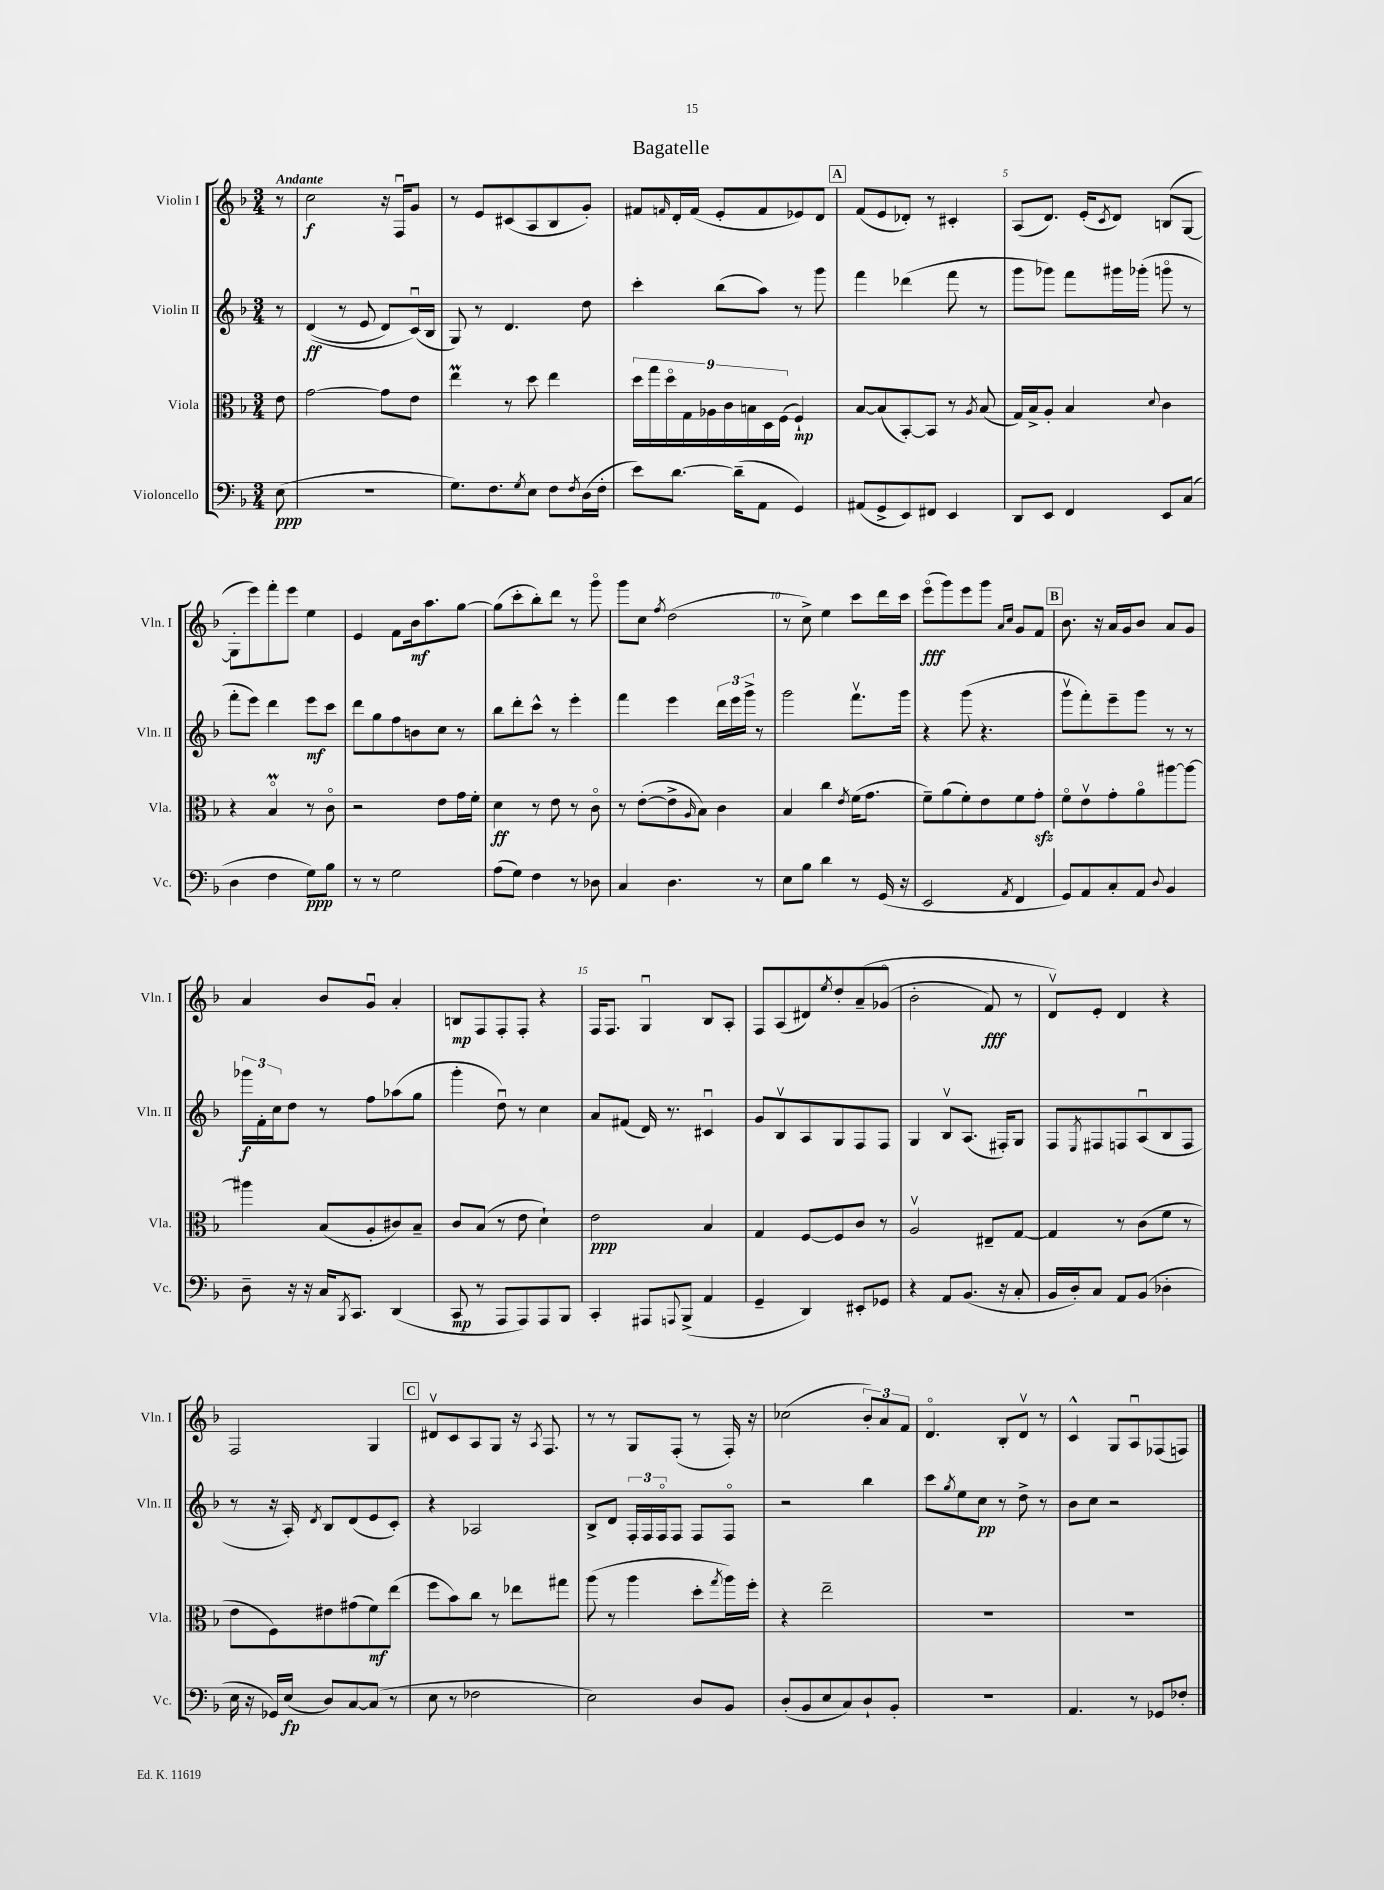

**kern	**dynam	**kern	**dynam	**kern	**dynam	**kern	**dynam
*part4	*part4	*part3	*part3	*part2	*part2	*part1	*part1
*staff4	*staff4	*staff3	*staff3	*staff2	*staff2	*staff1	*staff1
*I"Violoncello	*	*I"Viola	*	*I"Violin II	*	*I"Violin I	*
*I'Vc.	*	*I'Vla.	*	*I'Vln. II	*	*I'Vln. I	*
*clefF4	*	*clefC3	*	*clefG2	*	*clefG2	*
*k[b-]	*	*k[b-]	*	*k[b-]	*	*k[b-]	*
*M3/4	*	*M3/4	*	*M3/4	*	*M3/4	*
=	=	=	=	=	=	=	=
!	!	!	!	!	!	!LO:TX:a:B:t=Andante	!
(8E\	ppp	8e\	.	8r	.	8r	.
=1	=1	=1	=1	=1	=1	=1	=1
2.r	.	[2g\	.	((4d/	ff	2cc\	f
.	.	.	.	8r	.	.	.
.	.	.	.	8e/	.	.	.
.	.	8g\L]	.	8d/L)	.	16r	.
.	.	.	.	.	.	16Fu/KL	.
.	.	8e\J	.	(16cu/L)	.	8g/J	.
.	.	.	.	16B-/JJ	.	.	.
=2	=2	=2	=2	=2	=2	=2	=2
8.G\L)	.	4eem\	.	8G/)	.	8r	.
.	.	.	.	8r	.	8e/L	.
8.F\	.	.	.	.	.	.	.
.	.	8r	.	4.d/	.	(8c#X/	.
8qG/	.	.	.	.	.	.	.
8E\J	.	8dd\	.	.	.	8A/	.
8F\L	.	4ee\	.	.	.	8B-/	.
8qF/	.	.	.	.	.	.	.
(16D\L	.	.	.	8dd\	.	8g'/J)	.
16F'\JJ	.	.	.	.	.	.	.
=3	=3	=3	=3	=3	=3	=3	=3
8e\L)	.	18dd\LL	.	4ccc'\	.	8f#X/L	.
.	.	18gg\	.	.	.	.	.
.	.	18dd\	.	.	.	.	.
.	.	.	.	.	.	16qqfn/	.
[8.d\J	.	.	.	.	.	16d'/L	.
.	.	18G\	.	.	.	.	.
.	.	.	.	.	.	(16f/JJ	.
.	.	18A-X\	.	.	.	.	.
.	.	.	.	(8bb-\L	.	8e'/L	.
.	.	18c\	.	.	.	.	.
(16d~\KL]	.	.	.	.	.	.	.
.	.	18Bn\	.	.	.	.	.
8AA\J	.	.	.	8aa\J)	.	8f/	.
.	.	18D\	.	.	.	.	.
.	.	(18F\JJ	.	.	.	.	.
4GG/)	.	4F`/)	mp	8r	.	8e-X/)	.
.	.	.	.	8ggg\	.	8d/J	.
!!LO:REH:place=s1:t=A
=4	=4	=4	=4	=4	=4	=4	=4
(8AA#X/L	.	[8B-/L	.	4fff\	.	(8f/L	.
8GG^/	.	(8B-/]	.	.	.	8e/	.
8EE/)	.	[8BB-'/)	.	(4ddd-X\	.	8d-X'/J)	.
8FF#X/J	.	8BB-/J]	.	.	.	8r	.
4EE/	.	8r	.	8fff\	.	4c#X'/	.
.	.	8qA/	.	.	.	.	.
.	.	(8B-/	.	8r	.	.	.
=5	=5	=5	=5	=5	=5	=5	=5
8DD/L	.	16G/LL)	.	8ggg\L	.	(8A/L	.
.	.	16B-^/J	.	.	.	.	.
8EE/J	.	8A'/J	.	8ggg-X\J)	.	8.d/J)	.
4FF/	.	4B-/	.	8fff\L	.	.	.
.	.	.	.	.	.	(16e'/KL	.
.	.	.	.	.	.	8qc/	.
.	.	.	.	16ggg#X\L	.	8d/J)	.
.	.	.	.	(16ggg-X'\JJ	.	.	.
.	.	8qqd/	.	.	.	.	.
8EE/L	.	4c\	.	8gggn\	.	(8Bn/L	.
(8C/J	.	.	.	8r	.	[8G/J	.
!!LO:LB:g=z
=6	=6	=6	=6	=6	=6	=6	=6
4D\	.	4r	.	8fff'\L	.	8G'\L]	.
.	.	.	.	8eee\J)	.	8eee\)	.
4F\	.	4B-M/	.	4ddd\	.	8fff'\	.
.	.	.	.	.	.	8eee\J	.
8G\L)	ppp	8r	.	8eee\L	mf	4ee\	.
8B-\J	.	8c\	.	8ccc\J	.	.	.
=7	=7	=7	=7	=7	=7	=7	=7
8r	.	2r	.	8ddd\L	.	4e/	.
8r	.	.	.	8gg\	.	.	.
2G\	.	.	.	8ff\	.	8f\L	.
.	.	.	.	8bn\	.	16b-\k	mf
.	.	.	.	.	.	8.aa\	.
.	.	8e\L	.	8cc\J	.	.	.
.	.	16g\L	.	8r	.	[8gg\J	.
.	.	16f'\JJ	.	.	.	.	.
=8	=8	=8	=8	=8	=8	=8	=8
(8A\L	.	4d\	ff	8bb-\L	.	(8gg\L]	.
8G\J)	.	.	.	8ddd'\	.	8ccc'\	.
4F\	.	8r	.	8ccc^^\J	.	8bb-'\)	.
.	.	8e\	.	8r	.	8ddd\J	.
8r	.	8r	.	4eee'\	.	8r	.
8D-X\	.	8c\	.	.	.	8ggg\	.
=9	=9	=9	=9	=9	=9	=9	=9
4C/	.	8r	.	4fff\	.	8ggg\L	.
.	.	([8e'\L	.	.	.	8cc\J	.
.	.	.	.	.	.	8qff/	.
4.D\	.	8e^\]	.	4eee\	.	(2dd\	.
.	.	16qqA/	.	.	.	.	.
.	.	8B-\J)	.	.	.	.	.
.	.	4c\	.	24ddd\LL	.	.	.
.	.	.	.	24eee\	.	.	.
.	.	.	.	24ggg^\JJ	.	.	.
8r	.	.	.	8r	.	.	.
=10	=10	=10	=10	=10	=10	=10	=10
8E\L	.	4B-/	.	2ggg\	.	8r	.
8B-\J	.	.	.	.	.	8cc^\)	.
4d\	.	4cc\	.	.	.	4ee\	.
.	.	8qe/	.	.	.	.	.
8r	.	(16f\KL	.	8.fffv\L	.	8ccc\L	.
.	.	8.g\J	.	.	.	.	.
(16GG/	.	.	.	.	.	16ddd\L	.
16r	.	.	.	16ggg\Jk	.	16ccc\JJ	.
=11	=11	=11	=11	=11	=11	=11	=11
2EE/	.	8f~\L)	.	4r	.	(8eee\L	fff
.	.	(8a\	.	.	.	8ggg\)	.
.	.	8f'\)	.	(8ggg\	.	8eee\	.
.	.	8e\	.	4.r	.	8ggg\J	.
.	.	.	.	.	.	16qqa/LL	.
8qAA/	.	.	.	.	.	16qqcc/JJ	.
4FF/	.	8f\	.	.	.	8g/L	.
.	.	8gzz'\J	.	.	.	8f/J	.
!!LO:REH:place=s1:t=B
=12	=12	=12	=12	=12	=12	=12	=12
8GG/L)	.	8f\L	.	8gggv\L	.	8.b-\	.
8AA/	.	8ev\	.	8fff'\)	.	.	.
.	.	.	.	.	.	16r	.
8C'/	.	8g'\	.	8eee~\	.	16a/LL	.
.	.	.	.	.	.	16g/J	.
8AA/J	.	8a\	.	8ggg\J	.	8b-/J	.
8qqD/	.	.	.	.	.	.	.
4BB-/	.	[8aa#X\	.	8r	.	8a/L	.
.	.	8aa#\J_	.	8r	.	8g/J	.
!!LO:LB:g=z
=13	=13	=13	=13	=13	=13	=13	=13
8D~\	.	4aa#X\]	.	24ggg-X\LL	f	4a/	.
.	.	.	.	24f'\	.	.	.
.	.	.	.	24cc\J	.	.	.
16r	.	.	.	8dd\J	.	.	.
16r	.	.	.	.	.	.	.
16C/KL	.	(8B-/L	.	8r	.	8b-/L	.
8qBBB-/	.	.	.	.	.	.	.
8.CC/J	.	.	.	.	.	.	.
.	.	8A'/	.	8ff\L	.	8gu/J	.
(4DD/	.	8c#X/)	.	(8aa-X\	.	4a'/	.
.	.	8B-~/J	.	8gg\J	.	.	.
=14	=14	=14	=14	=14	=14	=14	=14
8CC/	mp	8c/L	.	4ggg'\	.	8Bn/L	mp
8r	.	(8B-/J	.	.	.	8F/	.
8AAA/L	.	8r	.	8ddu\)	.	8F'/	.
8AAA/)	.	8e\	.	8r	.	8F'/J	.
8AAA/	.	4d`\)	.	4cc\	.	4r	.
8BBB-/J	.	.	.	.	.	.	.
=15	=15	=15	=15	=15	=15	=15	=15
4CC'/	.	2e\	ppp	8a/L	.	16F/KL	.
.	.	.	.	.	.	8.F/J	.
.	.	.	.	(8f#X/J	.	.	.
8AAA#X/L	.	.	.	16d/)	.	4Gu/	.
.	.	.	.	8.r	.	.	.
8qqAAAn/	.	.	.	.	.	.	.
(8BBB-^/J	.	.	.	.	.	.	.
4AA/	.	4B-/	.	4c#Xu/	.	8B-/L	.
.	.	.	.	.	.	8A'/J	.
=16	=16	=16	=16	=16	=16	=16	=16
4GG~/	.	4G/	.	8g/L	.	8F/L	.
.	.	.	.	8B-v/	.	(8A/	.
4DD/)	.	[8F/L	.	8A/	.	8d#X/)	.
.	.	.	.	.	.	8qee/	.
.	.	8F/]	.	8G/	.	8dd'/	.
8EE#X'/L	.	8c/J	.	8F/	.	(8a~/	.
8GG-X/J	.	8r	.	8F/J	.	(8g-X/J	.
=17	=17	=17	=17	=17	=17	=17	=17
4r	.	2Av/	.	4G/	.	2b-'\	.
8AA/L	.	.	.	8B-v/L	.	.	.
(8.BB-/J	.	.	.	(8.A/J	.	.	.
.	.	8E#X~/L	.	.	.	8f/)	fff
16r	.	.	.	16F#X'/KL)	.	.	.
8C'/	.	[8G/J	.	8G/J	.	8r	.
=18	=18	=18	=18	=18	=18	=18	=18
16BB-/LL	.	4G/]	.	8F/L	.	8dv/L)	.
16D'/J)	.	.	.	.	.	.	.
.	.	.	.	8qE/	.	.	.
8C/J	.	.	.	8F#X/	.	8e'/J	.
8AA/L	.	8r	.	8Fn/	.	4d/	.
(8BB-/J	.	(8c\L	.	(8Au/	.	.	.
4D-X'\	.	8f\J	.	8B-/	.	4r	.
.	.	8r	.	8F/J	.	.	.
!!LO:LB:g=z
=19	=19	=19	=19	=19	=19	=19	=19
16E\	.	8e\L	.	8r	.	2F/	.
16r	.	.	.	.	.	.	.
16GG-X/LL)	.	8F\)	.	16r	.	.	.
(16E/JJ	fp	.	.	16A'/)	.	.	.
.	.	.	.	8qd/	.	.	.
8D/L)	.	8e#X\	.	8B-/L	.	.	.
[8C/	.	(8g#X\	.	(8d/	.	.	.
(8C/J]	.	8f\)	mf	8e/	.	4G/	.
8r	.	(8ee\J	.	8c'/J)	.	.	.
!!LO:REH:place=s1:t=C
=20	=20	=20	=20	=20	=20	=20	=20
8E\	.	8ff\L	.	4r	.	8d#Xv/L	.
8r	.	8b-\)	.	.	.	8c/	.
2F-X\	.	8cc\J	.	2A-X/	.	8A/	.
.	.	8r	.	.	.	8G/J	.
.	.	8ee-X\L	.	.	.	16r	.
.	.	.	.	.	.	8qA/	.
.	.	.	.	.	.	8.F/	.
.	.	8gg#X\J	.	.	.	.	.
=21	=21	=21	=21	=21	=21	=21	=21
2E\)	.	(8aa\	.	8B-^/L	.	8r	.
.	.	8r	.	8d/J	.	8r	.
.	.	4aa\	.	24F'/LL	.	8G/L	.
.	.	.	.	24F/	.	.	.
.	.	.	.	24F/J	.	.	.
.	.	.	.	8F/J	.	(8F'/J	.
8D/L	.	8dd'\L	.	8F/L	.	8r	.
.	.	8qgg/	.	.	.	.	.
8BB-/J	.	16aa\L)	.	8F/J	.	16F'/)	.
.	.	16ff'\JJ	.	.	.	16r	.
=22	=22	=22	=22	=22	=22	=22	=22
(8D'/L	.	4r	.	2r	.	(2cc-X\	.
8BB-/	.	.	.	.	.	.	.
8E/	.	2ee~\	.	.	.	.	.
8C/)	.	.	.	.	.	.	.
8D`/	.	.	.	4bb-\	.	12b-'/L)	.
.	.	.	.	.	.	12a/	.
8BB-'/J	.	.	.	.	.	.	.
.	.	.	.	.	.	12f/J	.
=23	=23	=23	=23	=23	=23	=23	=23
2.r	.	2.r	.	8ccc\L	.	4.d/	.
.	.	.	.	8qgg/	.	.	.
.	.	.	.	8ee\	.	.	.
.	.	.	.	8cc\J	pp	.	.
.	.	.	.	8r	.	8B-'/L	.
.	.	.	.	8dd^\	.	8dv/J	.
.	.	.	.	8r	.	8r	.
=24	=24	=24	=24	=24	=24	=24	=24
4.AA/	.	2.r	.	8b-\L	.	4c^^/	.
.	.	.	.	8cc\J	.	.	.
.	.	.	.	2r	.	8G/L	.
8r	.	.	.	.	.	8Au/	.
8GG-X/L	.	.	.	.	.	(8F-X/	.
8F-X'/J	.	.	.	.	.	8Fn/J)	.
==	==	==	==	==	==	==	==
*-	*-	*-	*-	*-	*-	*-	*-
